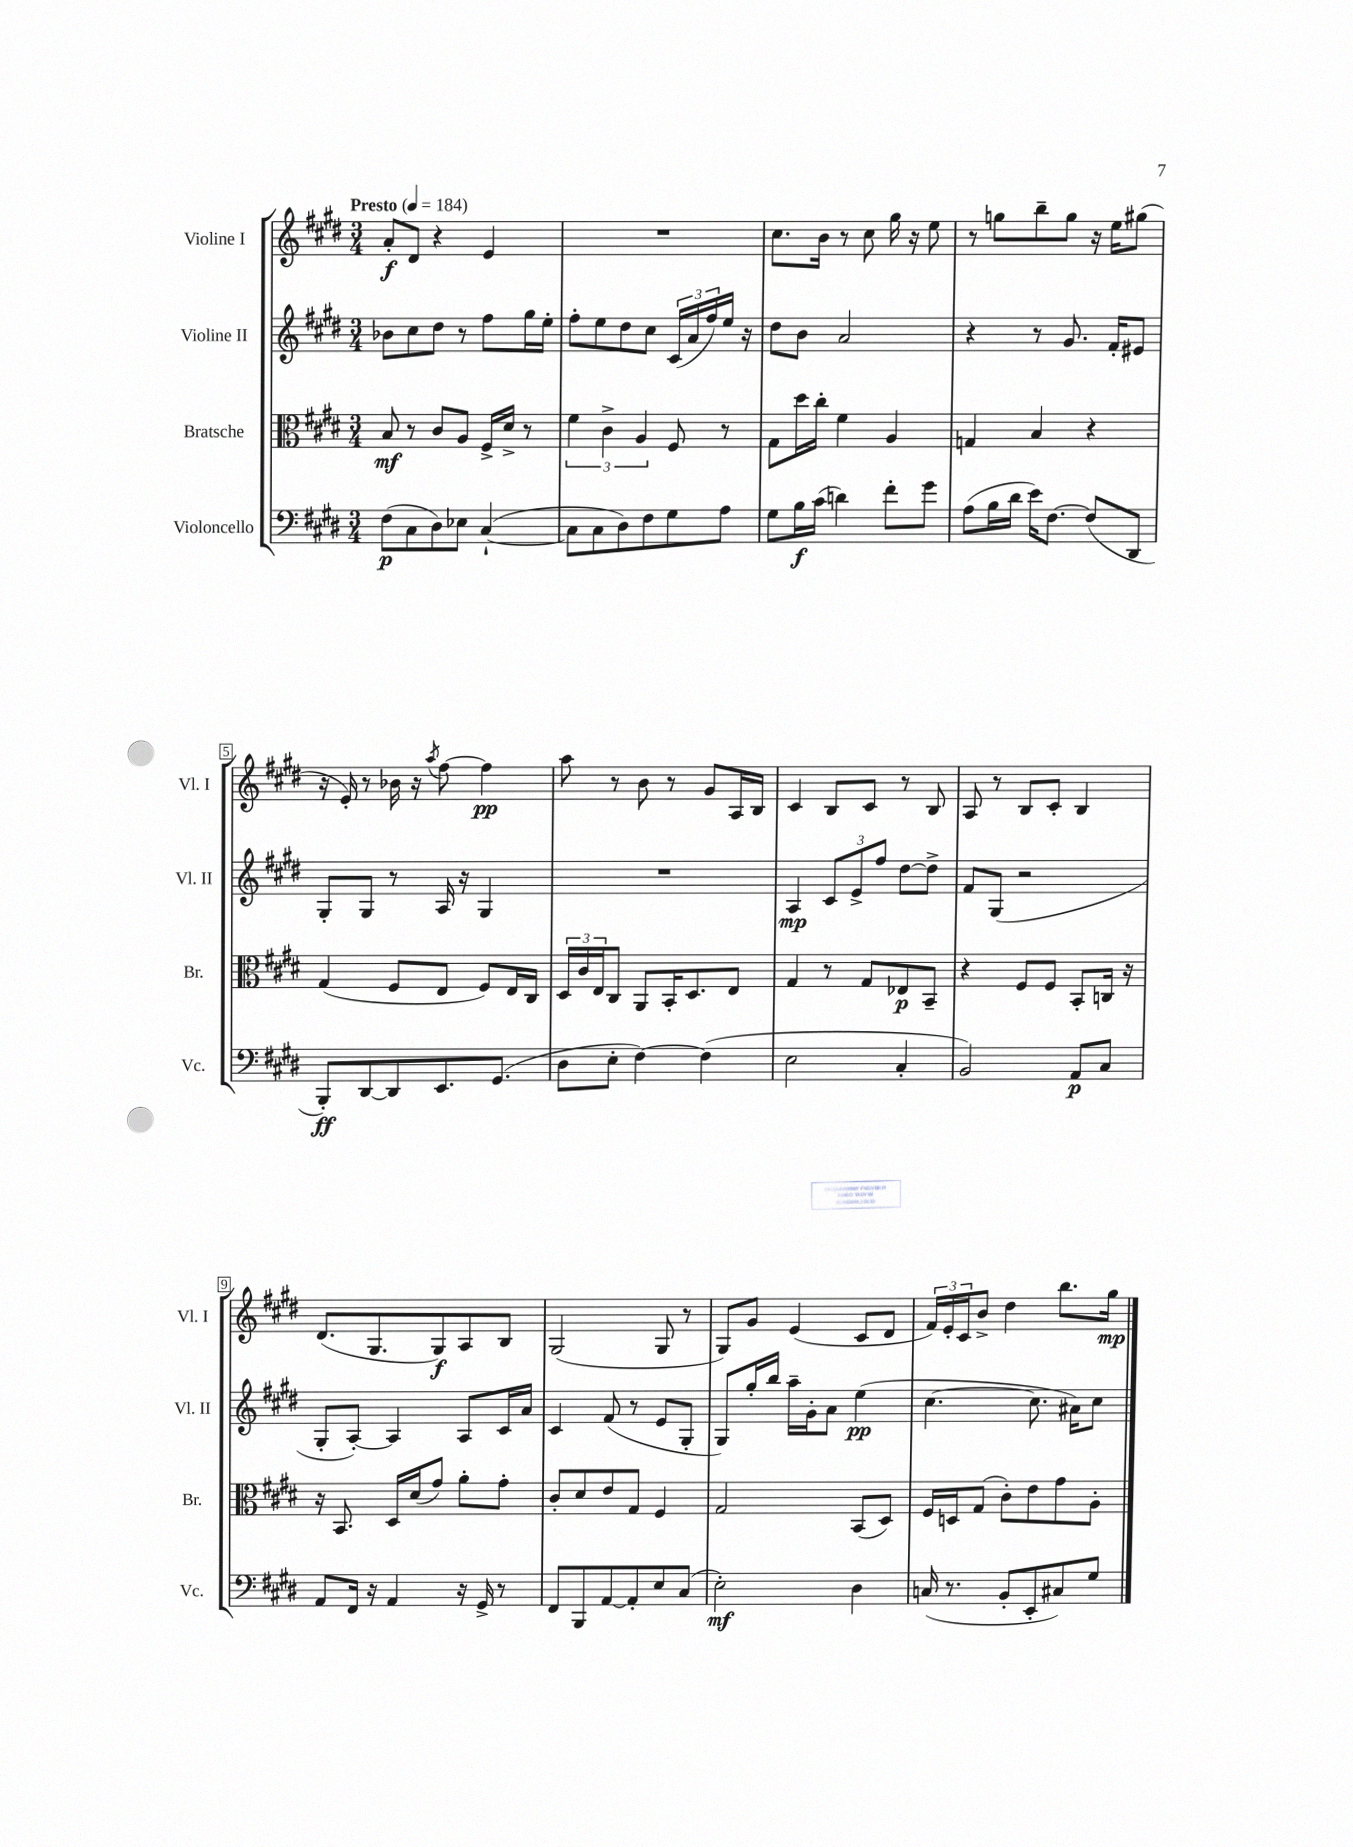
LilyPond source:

<<
\new StaffGroup <<
\new Staff = "s0" \with { instrumentName = "Violine I" shortInstrumentName = "Vl. I" } {
    \clef treble \key e \major \numericTimeSignature \time 3/4 \tempo "Presto" 4 = 184
    a'8-.\f dis'8 r4 e'4 |
    R2. |
    cis''8. b'16 r8 cis''8 gis''16 r16 e''8 |
    r8 g''8 b''8-- g''8 r16 e''16 gis''8( |
    r16 e'16-.) r8 bes'16 r16 \acciaccatura { a''8 } fis''8~ fis''4\pp |
    a''8 r8 b'8 r8 gis'8 a16 b16 |
    cis'4 b8 cis'8 r8 b8 |
    a8 r8 b8 cis'8-. b4 |
    dis'8.( gis8. gis8\f) a8 b8 |
    gis2( gis8 r8 |
    gis8) gis'8 e'4( cis'8 dis'8 |
    \tuplet 3/2 { fis'16) e'16-. cis'16 } b'8-> dis''4 b''8. gis''16\mp \bar "|." |
}
\new Staff = "s1" \with { instrumentName = "Violine II" shortInstrumentName = "Vl. II" } {
    \clef treble \key e \major \numericTimeSignature \time 3/4
    bes'8 cis''8 dis''8 r8 fis''8 gis''16 e''16-. |
    fis''8-. e''8 dis''8 cis''8 \tuplet 3/2 { cis'16( a'16 fis''16) } e''16 r16 |
    dis''8 b'8 a'2 |
    r4 r8 gis'8. fis'16-. eis'8 |
    gis8-. gis8 r8 a16 r16 gis4 |
    R2. |
    a4\mp \tuplet 3/2 { cis'8 e'8-> fis''8 } dis''8~ dis''8-> |
    fis'8 gis8( r2 |
    gis8-. a8~-.) a4 a8 cis'16 a'16 |
    cis'4 fis'8( r8 e'8 gis8-. |
    gis8) gis''16-. b''16 a''16-- gis'16-. a'8 e''4\pp( |
    cis''4.~ cis''8. ais'16) cis''8 \bar "|." |
}
\new Staff = "s2" \with { instrumentName = "Bratsche" shortInstrumentName = "Br." } {
    \clef alto \key e \major \numericTimeSignature \time 3/4
    b8\mf r8 cis'8 a8 fis16-> dis'16-> r8 |
    \tuplet 3/2 { fis'4 cis'4-> a4 } fis8 r8 |
    gis8 dis''16 cis''16-. fis'4 a4 |
    g4 b4 r4 |
    gis4( fis8 e8 fis8) e16 cis16 |
    \tuplet 3/2 { dis16 cis'16 e16 } cis8 a,8 b,16-. dis8. e8 |
    gis4 r8 gis8 ees8\p b,8-- |
    r4 fis8 fis8 b,8-. c16 r16 |
    r16 b,8. dis16 dis'16( gis'8) a'8-. gis'8-. |
    cis'8-. dis'8 e'8 gis8 fis4 |
    gis2 b,8( dis8) |
    fis16 d16 gis8( cis'8-.) e'8 gis'8 a8-. \bar "|." |
}
\new Staff = "s3" \with { instrumentName = "Violoncello" shortInstrumentName = "Vc." } {
    \clef bass \key e \major \numericTimeSignature \time 3/4
    fis8\p( cis8 dis8) ees8 cis4~-!( |
    cis8 cis8 dis8) fis8 gis8 a8 |
    gis8 b16\f cis'16( d'4) fis'8-. gis'8 |
    a8( b16 dis'16 e'16) fis8.~ fis8( dis,8 |
    b,,8-.\ff) dis,8~ dis,8 e,8. gis,8.( |
    dis8 e8-. fis4~) fis4( |
    e2 cis4-. |
    b,2) a,8\p cis8 |
    a,8 fis,16 r16 a,4 r16 gis,16-> r8 |
    fis,8 b,,8 a,8~ a,8-. e8 cis8( |
    e2-.\mf) dis4 |
    c16( r8. b,8-. e,8-. cis8) gis8 \bar "|." |
}
>>
>>
\layout { \context { \Score \override BarNumber.stencil = #(make-stencil-boxer 0.1 0.3 ly:text-interface::print) } }
